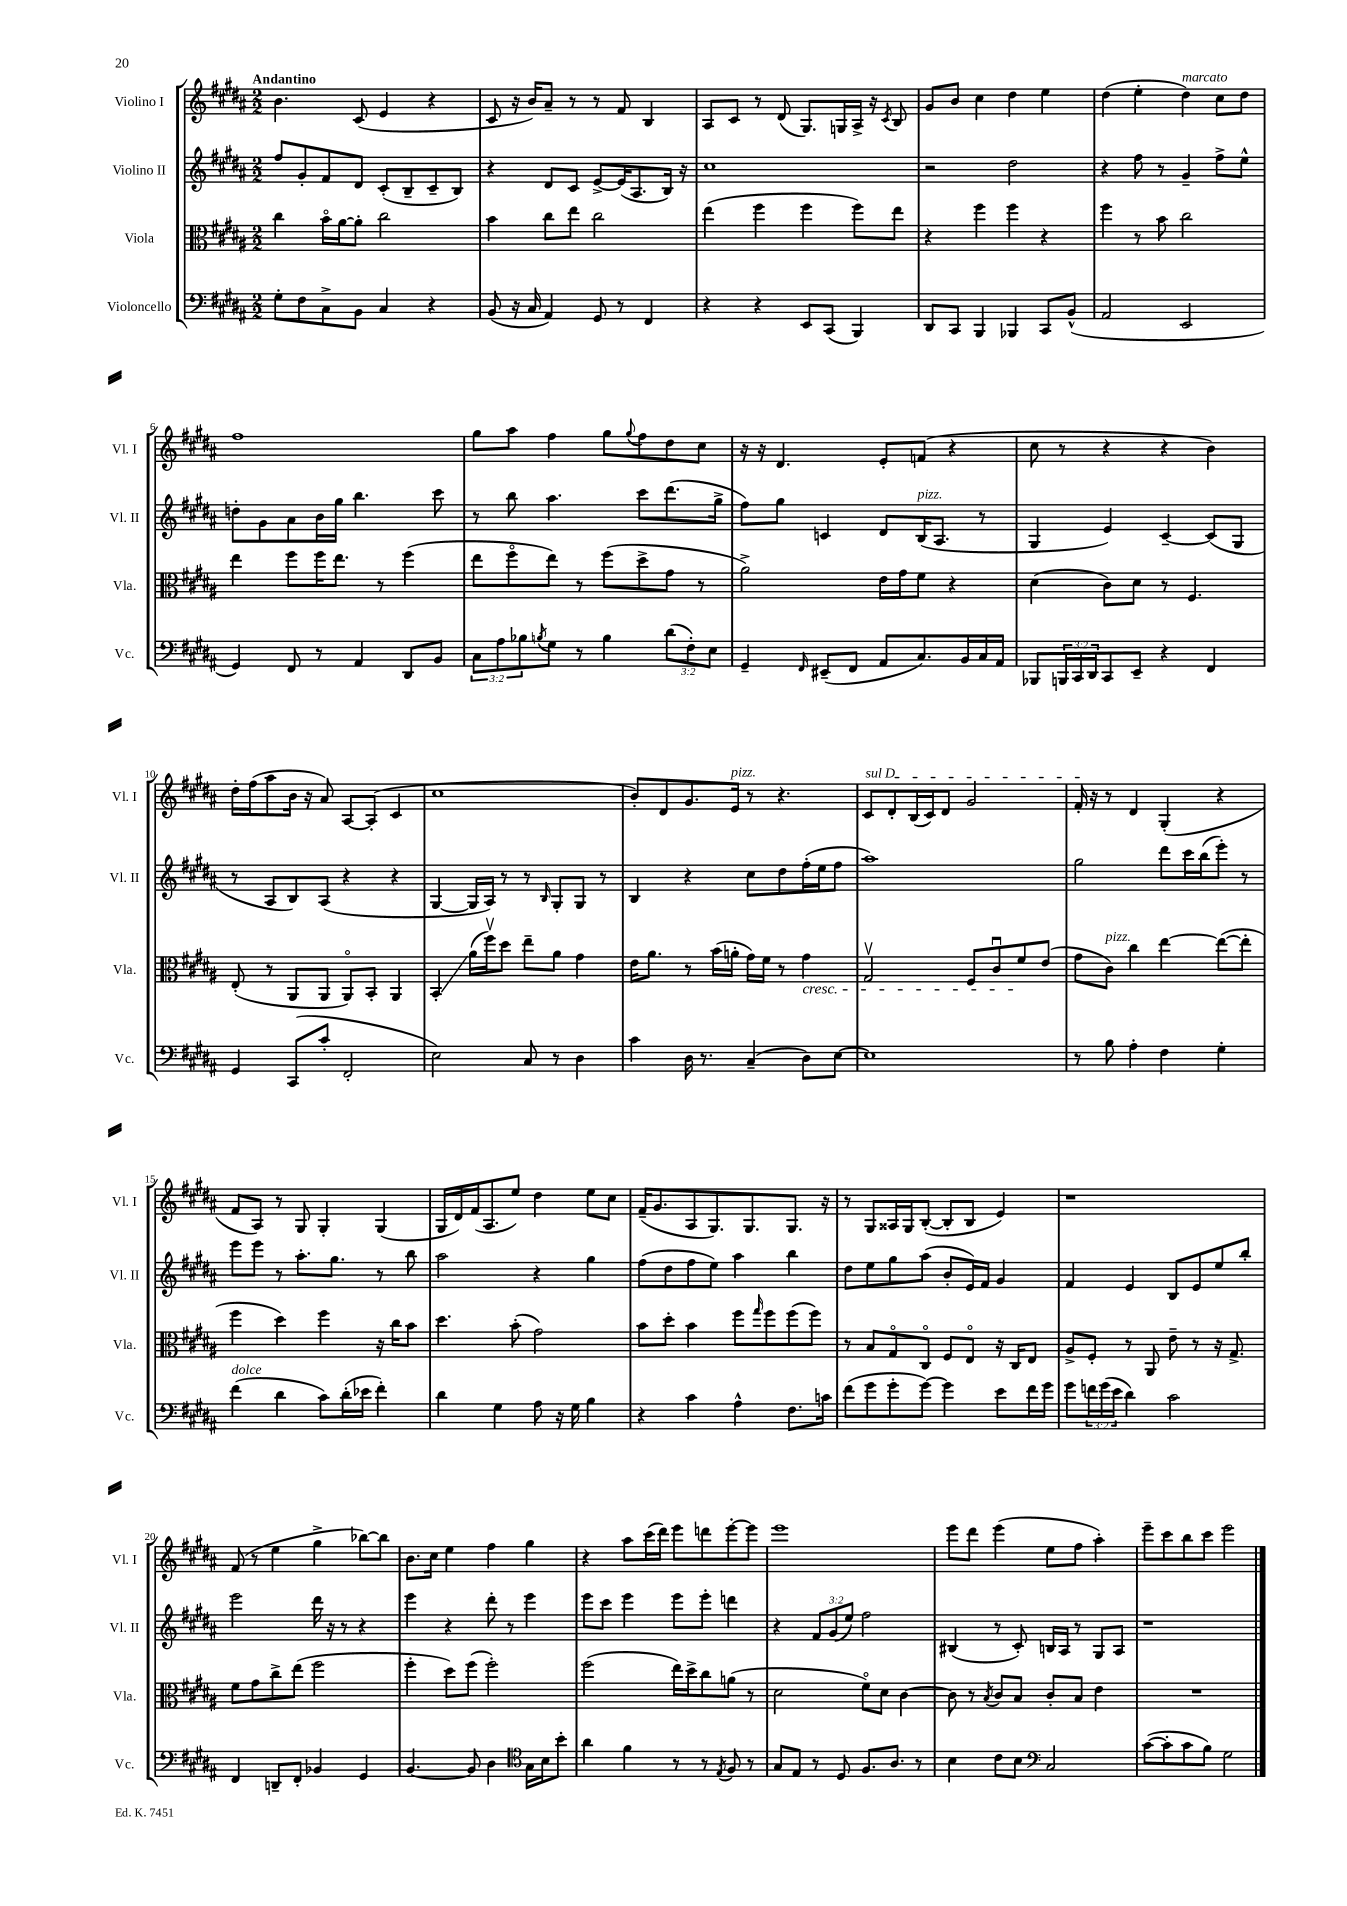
<<
\new StaffGroup <<
\new Staff = "s0" \with { instrumentName = "Violino I" shortInstrumentName = "Vl. I" } {
    \clef treble \key b \major \numericTimeSignature \time 2/2 \tempo "Andantino"
    b'4. cis'8( e'4 r4 |
    cis'8 r16 b'16) ais'8-- r8 r8 fis'8 b4 |
    ais8 cis'8 r8 dis'8( gis8.) g16 ais16-> r16 \acciaccatura { cis'8 } b8 |
    gis'8 b'8 cis''4 dis''4 e''4 |
    dis''4( e''4-. dis''4^\markup { \italic "marcato" }) cis''8 dis''8 |
    fis''1 |
    gis''8 ais''8 fis''4 gis''8 \appoggiatura { gis''8 } fis''8 dis''8 cis''8 |
    r16 r16 dis'4. e'8-. f'8( r4 |
    cis''8 r8 r4 r4 b'4) |
    dis''16-. fis''16( ais''8 b'16 r16 ais'8) ais8~ ais8-.( cis'4 |
    cis''1 |
    b'8-.) dis'8 gis'8. e'16^\markup { \italic "pizz." } r8 r4. |
    \once \override TextSpanner.bound-details.left.text = \markup { \italic "sul D" } cis'8\startTextSpan dis'8-. b16( cis'16) dis'8 gis'2 |
    fis'16-.\stopTextSpan r16 r8 dis'4 gis4-.( r4 |
    fis'8 ais8) r8 gis8 gis4-. gis4( |
    gis16 dis'16) fis'16( ais8. e''8) dis''4 e''8 cis''8 |
    fis'16--( gis'8. ais8 gis8.) gis8. gis8. r16 |
    r8 gis8 aisis16 gis16 b8~-.( b8-. b8 e'4) |
    r1 |
    fis'8( r8 e''4 gis''4-> bes''8~) bes''8 |
    b'8. cis''16 e''4 fis''4 gis''4 |
    r4 ais''8 cis'''16( dis'''16) e'''8 d'''8 e'''8~-. e'''8 |
    e'''1 |
    e'''8 dis'''8 e'''4( e''8 fis''8 ais''4-.) |
    e'''8-- cis'''8 b''8 cis'''8 e'''2 \bar "|." |
}
\new Staff = "s1" \with { instrumentName = "Violino II" shortInstrumentName = "Vl. II" } {
    \clef treble \key b \major \numericTimeSignature \time 2/2 \override Staff.TupletNumber.text = #tuplet-number::calc-fraction-text
    fis''8 gis'8-. fis'8 dis'8 cis'8-.( b8-- cis'8-- b8) |
    r4 dis'8 cis'8 e'8~-> e'16( ais8. b16) r16 |
    cis''1 |
    r2 dis''2 |
    r4 fis''8 r8 gis'4-- fis''8-> e''8-^ |
    d''8-. gis'8 ais'8 b'16 gis''16 b''4. cis'''8 |
    r8 b''8 ais''4. cis'''8 dis'''8.( gis''16-> |
    fis''8) gis''8 c'4 dis'8 b16^\markup { \italic "pizz." }( ais8. r8 |
    gis4 e'4) cis'4~-- cis'8( gis8 |
    r8 ais8 b8) ais8( r4 r4 |
    gis4~ gis16 ais16) r8 r8 \grace { b16 } gis8-. gis8 r8 |
    b4 r4 cis''8 dis''8 fis''16-.( e''16 fis''8 |
    ais''1) |
    gis''2 dis'''8 cis'''16 b''16( e'''8-.) r8 |
    e'''8 e'''8 r8 ais''8.-. gis''8. r8 b''8 |
    ais''2 r4 gis''4 |
    fis''8( dis''8 fis''8 e''8) ais''4 b''4 |
    dis''8 e''8 gis''8 ais''8( b'8-. e'16) fis'16 gis'4 |
    fis'4 e'4 b8 e'8 e''8 b''8-. |
    e'''2 dis'''16 r16 r8 r4 |
    e'''4 r4 dis'''8-. r8 e'''4 |
    e'''8 cis'''8 e'''4 e'''8 e'''8-. d'''4 |
    r4 \tuplet 3/2 { fis'8 gis'8( e''8) } fis''2 |
    bis4( r8 cis'8-.) b16 ais16 r8 gis8 ais8 |
    r1 \bar "|." |
}
\new Staff = "s2" \with { instrumentName = "Viola" shortInstrumentName = "Vla." } {
    \clef alto \key b \major \numericTimeSignature \time 2/2
    cis''4 b'16\flageolet ais'16~ ais'8-. cis''2 |
    b'4 cis''8 e''8 cis''2 |
    e''4( fis''4 fis''4 fis''8) e''8 |
    r4 fis''4 fis''4 r4 |
    fis''4 r8 b'8 cis''2 |
    e''4 fis''8 fis''16 e''8. r8 fis''4( |
    e''8 fis''8\flageolet e''8) r8 fis''8( dis''8-> gis'8 r8 |
    ais'2->) e'16 gis'16 fis'8 r4 |
    dis'4( cis'8) dis'8 r8 fis4. |
    e8-.( r8 ais,8 ais,8 ais,8\flageolet) b,8-. ais,4 |
    b,4-.\glissando ais'16( fis''16\upbow) dis''8 e''8-- ais'8 gis'4 |
    e'16 ais'8. r8 b'16( a'16-. gis'16) fis'16 r8 gis'4\cresc |
    gis2\upbow fis8 cis'8\downbow fis'8\! e'8( |
    gis'8 cis'8^\markup { \italic "pizz." }) cis''4 e''4~ e''8~( e''8-. |
    fis''4 dis''4) fis''4 r16 cis''16 b'8 |
    dis''4. b'8-.( gis'2) |
    b'8 dis''8-. b'4 fis''8 \grace { gis''16 } fis''8 fis''8( fis''8) |
    r8 b8 gis8\flageolet cis8\flageolet fis8 e8\flageolet r16 cis16 e8 |
    ais8-> fis8-. r8 ais,8 e'8-- r8 r16 gis8.-> |
    fis'8 gis'8 cis''8-> e''8( fis''2 |
    fis''4-. dis''8) fis''8( fis''2-.) |
    fis''2( e''16) dis''16-> cis''8 a'8( r8 |
    dis'2 fis'8\flageolet) dis'8 cis'4~ |
    cis'8 r8 \acciaccatura { b8 } cis'8 b8 cis'8-. b8 e'4 |
    R1 \bar "|." |
}
\new Staff = "s3" \with { instrumentName = "Violoncello" shortInstrumentName = "Vc." } {
    \clef bass \key b \major \numericTimeSignature \time 2/2 \override Staff.TupletNumber.text = #tuplet-number::calc-fraction-text
    gis8-. fis8 cis8-> b,8 cis4 r4 |
    b,8( r16 cis16 ais,4) gis,8 r8 fis,4 |
    r4 r4 e,8 cis,8( b,,4) |
    dis,8 cis,8 b,,4 bes,,4 cis,8 b,8-^( |
    ais,2 e,2 |
    gis,4) fis,8 r8 ais,4 dis,8 b,8 |
    \tuplet 3/2 { cis8 ais8 bes8 } \acciaccatura { b8 } gis8 r8 b4 \tuplet 3/2 { dis'8( fis8-.) e8 } |
    gis,4-- \grace { fis,16 } eis,8--( fis,8 ais,8 cis8.) b,16 cis16 ais,16 |
    bes,,8 \tuplet 3/2 { b,,16 cis,16 dis,16 } cis,8 e,8-- r4 fis,4 |
    gis,4 cis,8( cis'8-. fis,2-. |
    e2) cis8 r8 dis4 |
    cis'4 dis16 r8. cis4--( dis8) e8~ |
    e1 |
    r8 b8 ais4-. fis4 gis4-. |
    fis'4^\markup { \italic "dolce" }( dis'4 cis'8) dis'16-.( ees'16 fis'4-.) |
    dis'4 gis4 ais8 r16 gis16 b4 |
    r4 cis'4 ais4-^ fis8. c'16 |
    fis'8( gis'8 gis'8-. gis'8~) gis'4 e'8 fis'16 gis'16 |
    gis'8 \tuplet 3/2 { f'16 gis'16( e'16 } dis'4) cis'2 |
    fis,4 d,8-- fis,8-. bes,4 gis,4 |
    b,4.~ b,8 dis4 \clef tenor gis16 b16 b'8-. |
    ais'4 fis'4 r8 r8 \acciaccatura { e8 } fis8 r8 |
    gis8 e8 r8 dis8 fis8. ais8. r8 |
    b4 cis'8 b8 \clef bass cis2 |
    cis'8~( cis'8-. cis'8 b8) gis2 \bar "|." |
}
>>
>>
